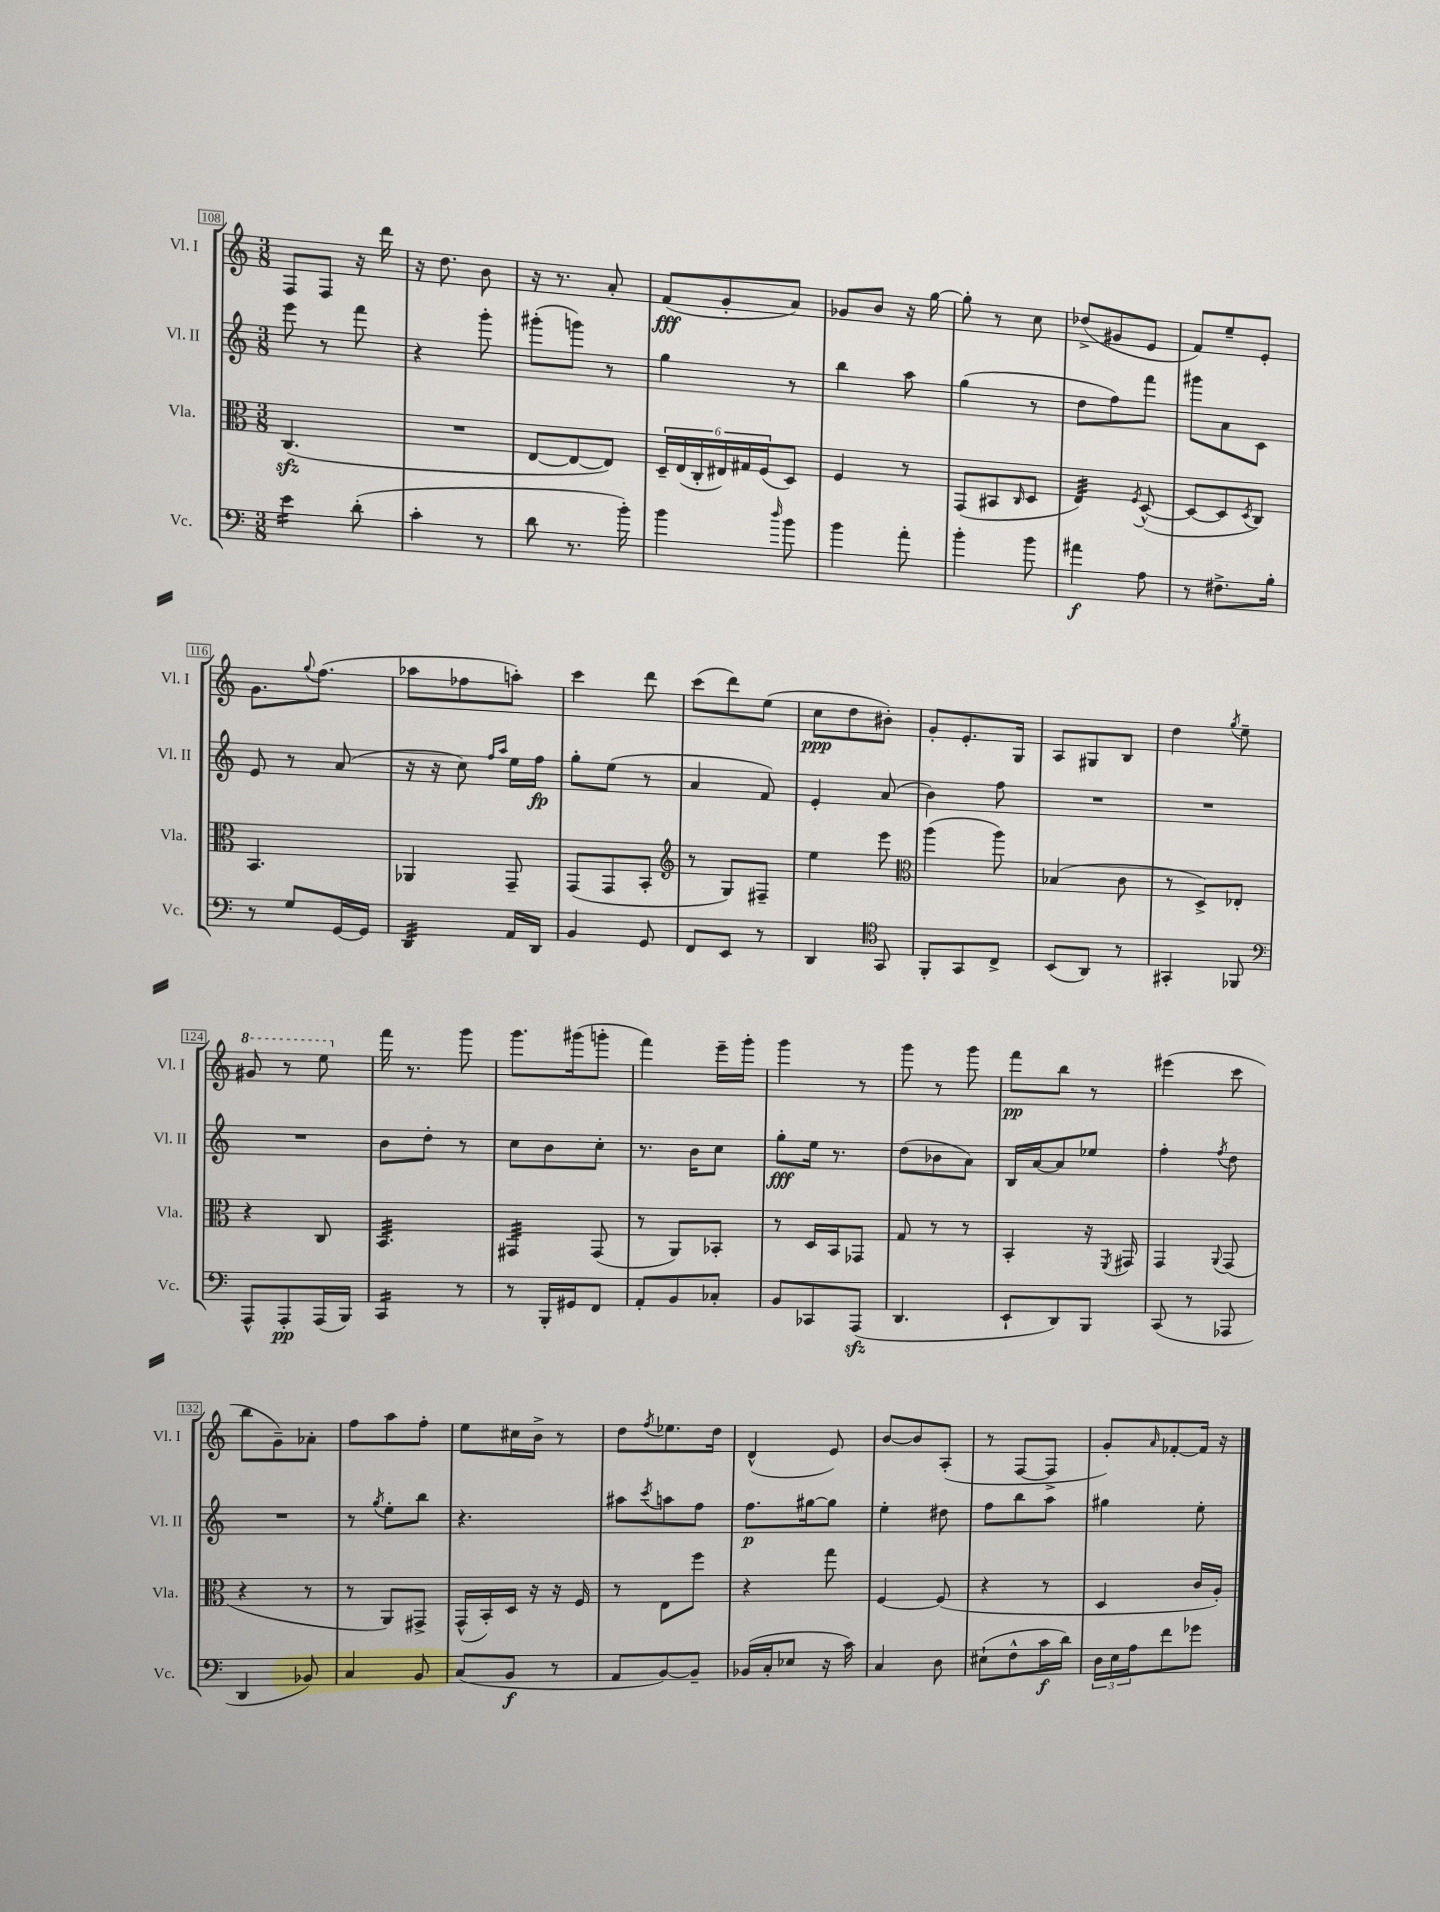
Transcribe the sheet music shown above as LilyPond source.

<<
\new StaffGroup <<
\new Staff = "s0" \with { instrumentName = "Vl. I" shortInstrumentName = "Vl. I" } {
    \clef treble \key c \major \numericTimeSignature \time 3/8
    f8 f8 r16 d'''16 |
    r16 d''8. b'8 |
    r16 r8. a'8-. |
    f'8\fff( g'8-. a'8) |
    ges'8 b'8 r16 g''16~ |
    g''8-. r8 c''8 |
    des''8->( gis'8 e'8 |
    f'8) e''8-- e'8-. |
    g'8. \appoggiatura { g''8 } f''8.( |
    aes''8 fes''8 a''8-.) |
    c'''4 d'''8 |
    c'''8( d'''8) e''8( |
    c''8\ppp d''8 bis'8-.) |
    g'8-. e'8.-. g16 |
    a8 gis8 b8 |
    d''4 \acciaccatura { g''8 } e''8-- |
    \ottava #1 gis''8 r8 e'''8 \ottava #0 |
    f'''16 r8. g'''8 |
    g'''8. gis'''16( g'''8-. |
    f'''4) e'''16-- g'''16-. |
    g'''4 r8 |
    g'''8 r8 g'''8 |
    f'''8\pp b''8 r8 |
    eis'''4( c'''8 |
    b''8 g'8--) aes'8-. |
    f''8 a''8 f''8-. |
    e''8 cis''16 b'16-> r8 |
    d''8 \acciaccatura { f''8 } ees''8. d''16 |
    d'4-^( e'8) |
    b'8~ b'8 a8-.( |
    r8 f8~ f8-> |
    g'8-.) \grace { a'16 } fes'8~-. fes'16 r16 \bar "|." |
}
\new Staff = "s1" \with { instrumentName = "Vl. II" shortInstrumentName = "Vl. II" } {
    \clef treble \key c \major \numericTimeSignature \time 3/8
    e'''8 r8 f'''8 |
    r4 g'''8-. |
    gis'''8-.( g'''8) r8 |
    g''4 r8 |
    b''4 a''8 |
    g''4( r8 |
    d''8 f''8) f'''8 |
    gis'''8 a'8 c'8 |
    e'8 r8 a'8( |
    r16 r16 c''8) \grace { f''16 a''16 } e''16 f''16\fp |
    g''8-. e''8( r8 |
    a'4 f'8) |
    e'4-. a'8( |
    b'4) f''8 |
    R4. |
    R4. |
    R4. |
    b'8 d''8-. r8 |
    c''8 b'8 c''8-. |
    r8. b'16 c''8 |
    g''8-.\fff e''16 r8. |
    d''8( bes'8 a'8) |
    b16 a'16~ a'8 ees''8 |
    f''4-. \acciaccatura { f''8 } d''8 |
    R4. |
    r8 \acciaccatura { g''8 } e''8-. b''8 |
    r4. |
    ais''8 \acciaccatura { c'''8 } a''8 f''8 |
    f''8.\p gis''16~ gis''8 |
    e''4-. dis''8 |
    f''8 b''8 a''8 |
    gis''4 e''8-. \bar "|." |
}
\new Staff = "s2" \with { instrumentName = "Vla." shortInstrumentName = "Vla." } {
    \clef alto \key c \major \numericTimeSignature \time 3/8
    c4.\sfz( |
    R4. |
    e8~ e8~ e8) |
    \tuplet 6/4 { d16-- e16( c16-. eis16) gis16 f16( } d8) |
    f4 r8 |
    g,8( bis,8 \grace { c16 } d8 |
    e4:32) \acciaccatura { f8 } d8~-^( |
    d8~ d8 \acciaccatura { d8 } c8) |
    b,4. |
    aes,4 g,8-- |
    g,8( g,8 b,8-. |
    \clef treble r8 g8) fis8-- |
    e''4 e'''8 |
    \clef alto a''4( a''8) |
    bes4( c'8 |
    r8 d8->) ees8-. |
    r4 c8 |
    b,4.:32 |
    gis,4:32 gis,8( |
    r8 a,8) bes,8-. |
    r8 d16 b,16 ges,8 |
    g8 r8 r8 |
    b,4-. r16 \acciaccatura { f,8 } gis,16 |
    g,4 \appoggiatura { a,8 } g,8( |
    r4 r8 |
    r8 a,8) gis,8-> |
    g,16-^( b,16-.) d16 r16 r16 f16 |
    r8 e8 f''8 |
    r4 g''8 |
    f4~ f8( |
    r4 r8 |
    d4 c'16 a16-.) \bar "|." |
}
\new Staff = "s3" \with { instrumentName = "Vc." shortInstrumentName = "Vc." } {
    \clef bass \key c \major \numericTimeSignature \time 3/8
    e'4:16 d'8-.( |
    c'4-. r8 |
    d'8 r8. b'16-.) |
    b'4 \grace { d''16 } b'8 |
    b'4 a'8-. |
    b'4-. b'8 |
    ais'4\f a8 |
    r8 fis8.-> b16-. |
    r8 g8 g,16~ g,16 |
    d,4:32 a,16 d,16 |
    b,4 g,8 |
    f,8 e,8 r8 |
    d,4 \clef tenor g,8 |
    f,8-. g,8 c8-> |
    b,8( a,8) r8 |
    gis,4-. fes,8 |
    \clef bass a,,8-^ a,,8-.\pp a,,16( b,,16) |
    c,4:16 r8 |
    r8 b,,16-. gis,16 f,8 |
    a,8-. b,8 ces8-. |
    b,8 ces,8 a,,8\sfz( |
    d,4. |
    e,8-! d,8) b,,8 |
    c,8( r8 aes,,8 |
    d,4 bes,8) |
    c4 b,8 |
    c8( b,8\f r8 |
    a,8 b,8~) b,8-- |
    bes,16( c16-. ees8 r16 c'16) |
    c4 d8 |
    eis8-!( f8-^ c'16\f d'16) |
    \tuplet 3/2 { d16 e16 a16 } f'8 ges'8 \bar "|." |
}
>>
>>
\layout { \context { \Score currentBarNumber = #108 \override BarNumber.stencil = #(make-stencil-boxer 0.1 0.3 ly:text-interface::print) } }
